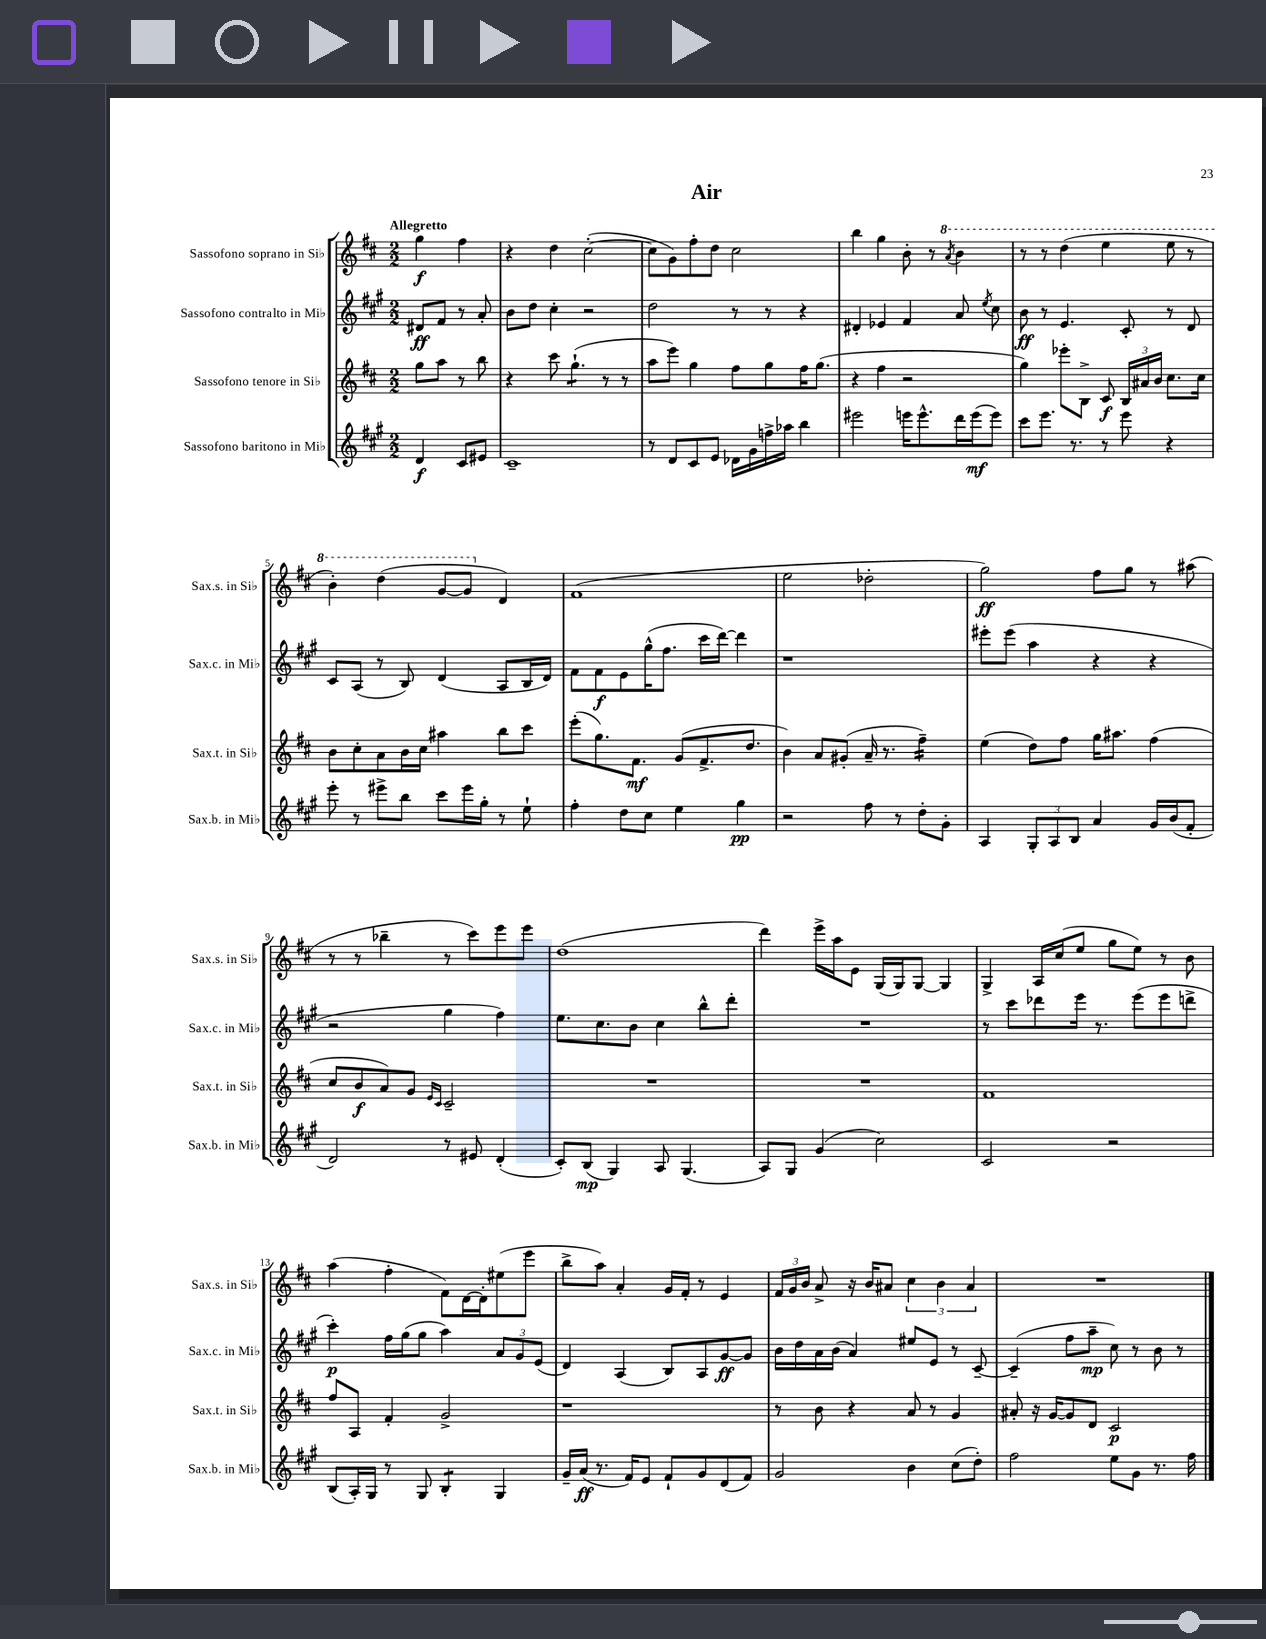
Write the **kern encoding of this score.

**kern	**kern	**kern	**kern
*staff4	*staff3	*staff2	*staff1
*clefG2	*clefG2	*clefG2	*clefG2
*k[f#c#g#]	*k[f#c#]	*k[f#c#g#]	*k[f#c#]
*M2/2	*M2/2	*M2/2	*M2/2
4d/	8gg\L	8d#/L	4gg\
.	8aa\J	8f#/J	.
8c#/L	8r	8r	4ff#\
8e#/J	8bb\	8a'/	.
=	=	=	=
1c#~	4r	8b\L	4r
.	.	8dd\J	.
.	8ccc#\	4cc#'\	4dd\
.	(4.gg`\	.	.
.	.	2r	([2cc#'\
.	8r	.	.
.	8r	.	.
=	=	=	=
8r	8aa\L	2dd\	8cc#\]L
8d/L	8eee\J)	.	8g\)
8c#/	4gg\	.	8ff#'\
8e/J	.	.	8dd\J
16d-\LL	8ff#\L	8r	2cc#\
16g#\	.	.	.
16ff^\	8gg\	8r	.
16aa-\JJ	.	.	.
4bb\	16ff#\K	4r	.
.	(8.gg\J	.	.
=	=	=	=
2eee#\	4r	4d#'/	4bb\
.	4ff#\	4e-/	4gg\
16eee\LK	2r	4f#/	8b'\
8.eee^^\	.	.	.
.	.	.	8r
.	.	.	8qaa/
16ddd\L	.	8a/	4bb\
(16eee\J	.	.	.
.	.	8qee/	.
8eee\J)	.	8cc#\	.
=	=	=	=
8ccc#\L	4gg\)	8b\	8r
8.eee\J	.	8r	8r
.	8eee-'\L	4.e/	(4ddd\
8.r	.	.	.
.	8B^\J	.	.
8r	8c#/	.	4eee\
8eee\	24B/LL	8c#'/	.
.	24a#/	.	.
.	24b/JJ	.	.
4r	8.cc#\L	8r	8eee\
.	.	8d/	8r
.	16cc#\Jk	.	.
=	=	=	=
8eee'\	8b\L	8c#/L	4bb'\)
8r	8cc#'\	(8A/J	.
8eee#^\L	8a\	8r	(4ddd\
8bb\J	16b\L	8B/)	.
.	16cc#\JJ	.	.
8ccc#\L	4aa#\	(4d/	[8gg/L
16eee#\L	.	.	8gg/]J
16gg#'\JJ	.	.	.
8r	8bb\L	8A/L	4d/)
8ee`\	8ccc#\J	16B/L	.
.	.	16d/JJ)	.
=	=	=	=
4ff#'\	(8eee'\L	8f#\L	(1f#
.	8.gg\)	8f#\	.
8dd\L	.	8e\	.
.	8.f#\J	.	.
8cc#\J	.	(16gg#^^\K	.
.	.	8.ff#\J	.
4ee\	(8g/L	.	.
.	8.f#^/	16ccc#\LL	.
.	.	[16ddd\JJ)	.
4gg#\	.	4ddd\]	.
.	8.dd/J	.	.
=	=	=	=
2r	4b\)	1r	2ee\
.	8a/L	.	.
.	(8g#'/J	.	.
8ff#\	16a~/	.	2dd-'\
.	8.r	.	.
8r	.	.	.
8dd'\L	4ff#~\)	.	.
8g#'\J	.	.	.
=	=	=	=
4A/	(4ee\	8eee#'\L	2gg\)
.	.	(8eee#\J	.
12G#'/L	8dd\L)	4aa\	.
12A/	.	.	.
.	8ff#\J	.	.
12B/J	.	.	.
4a/	16gg\LK	4r	8ff#\L
.	8.aa#\J	.	.
.	.	.	8gg\J
16g#/LL	(4ff#\	4r	8r
(16b/J	.	.	.
8f#'/J	.	.	(8aa#\
=	=	=	=
2d/)	8cc#/L	2r	8r
.	8b/	.	8r
.	8a/)	.	4bb-~\
.	8g/J	.	.
.	16qqe/LL	.	.
.	16qqc#/JJ	.	.
8r	2c#~/	4gg#\	8r
8e#/	.	.	8ccc#\L)
(4d'/	.	4ff#\)	8eee\
.	.	.	8eee\J
=	=	=	=
8c#'/L)	1r	8.ee\L	(1dd
(8B/J	.	.	.
.	.	8.cc#\	.
4G#/)	.	.	.
.	.	8b\J	.
8A/	.	4cc#\	.
(4.G#/	.	.	.
.	.	8bb^^\L	.
.	.	8ddd'\J	.
=	=	=	=
8A/L)	1r	1r	4ddd\)
8G#/J	.	.	.
(4g#/	.	.	16eee^\LL
.	.	.	16aa\J
.	.	.	8e\J
2cc#\)	.	.	(16G/LL
.	.	.	16G/J)
.	.	.	[8G/J
.	.	.	4G/]
=	=	=	=
2c#/	1f#	8r	4G^/
.	.	8ccc#\L	.
.	.	8ddd-\	16A/LL
.	.	.	(16cc#/J
.	.	16eee\Jk	8ee/J
.	.	8.r	.
2r	.	.	8gg\L
.	.	(8eee\L	8ee\J)
.	.	8eee\	8r
.	.	8ddd^\J	8b\
=	=	=	=
(8B/L	8ff#/L	4ccc#'\)	(4aa\
16A'/L)	8A/J	.	.
16G#/JJ	.	.	.
8r	4f#'/	16ff#\LL	4ff#'\
.	.	(16gg#\J	.
8G#/	.	8gg#\J	.
4B'/	2g^/	4aa\)	8f#\L)
.	.	.	[16d\L
.	.	.	16d'\]J
4G#/	.	12a/L	(8ee#\
.	.	12g#/	.
.	.	.	8eee\J
.	.	(12e/J	.
=	=	=	=
16g#~/LL	1r	4d/)	8bb^\L
(16a/JJ	.	.	.
8.r	.	.	8aa\J)
.	.	(4A/	4a'/
16f#/LK)	.	.	.
8e/J	.	.	.
8f#`/L	.	8B/L)	16g/LL
.	.	.	16f#'/JJ
8g#/	.	8A/	8r
(8d/	.	[8g#/	4e/
8f#/J)	.	8g#/]J	.
=	=	=	=
2g#/	8r	16b\LL	24f#/LL
.	.	.	24g/
.	.	16dd\	.
.	.	.	24b/JJ
.	8b\	16a\	8a^/
.	.	(16b\JJ	.
.	4r	4a/)	16r
.	.	.	16b/LK
.	.	.	8a#/J
4b\	8a/	8ee#/L	6cc#\
.	8r	8e/J	.
.	.	.	6b\
(8cc#\L	4g/	8r	.
.	.	.	6a#/
8dd'\J)	.	[8c#~/	.
=	=	=	=
2ff#\	8a#'/	(4c#~/]	1r
.	16r	.	.
.	[16g/LK	.	.
.	8g/]	8ff#\L	.
.	8d/J	8aa~\J	.
8ee\L	2c#/	8cc#\)	.
8g#\J	.	8r	.
8.r	.	8b\	.
.	.	8r	.
16ff#\	.	.	.
==	==	==	==
*-	*-	*-	*-
